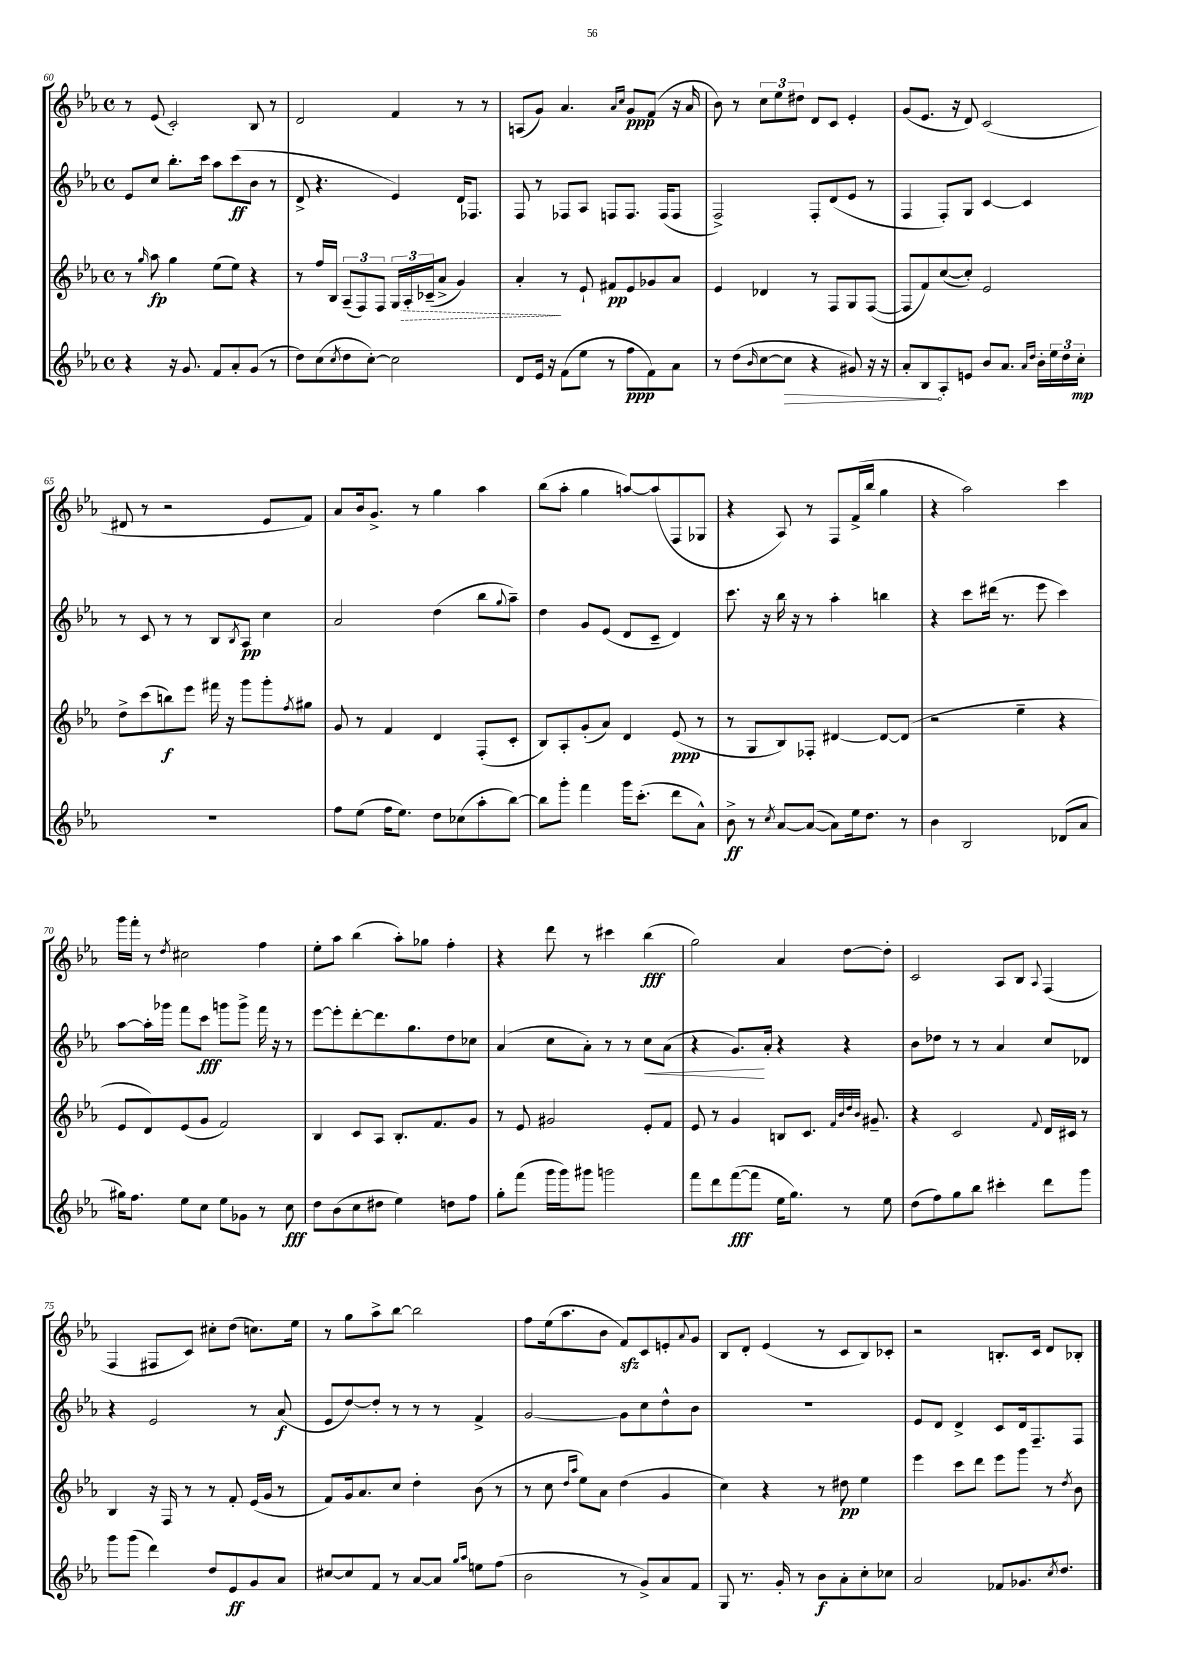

**kern	**kern	**kern	**kern
*staff4	*staff3	*staff2	*staff1
*clefG2	*clefG2	*clefG2	*clefG2
*k[b-e-a-]	*k[b-e-a-]	*k[b-e-a-]	*k[b-e-a-]
*M4/4	*M4/4	*M4/4	*M4/4
*met(c)	*met(c)	*met(c)	*met(c)
4r	8r	8e-	8r
.	16qqgg	.	.
.	8aa-	8cc	(8e-
16r	4gg	8.bb-'	2c')
8.g	.	.	.
.	.	16ccc	.
8f	(8ee-	8aa-	.
8a-'	8ee-)	(8ccc	.
(8g	4r	8b-	8B-
8r	.	8r	8r
=	=	=	=
8dd)	8r	8d^	2d
(8cc	16ff	4.r	.
.	16B-	.	.
8qcc	.	.	.
8dd	(12A-~	.	.
.	12F)	.	.
[8cc')	.	.	.
.	12F	.	.
2cc]	24G	4e-)	4f
.	24A-'	.	.
.	(24c-~	.	.
.	8a-^	.	.
.	4g)	16d	8r
.	.	8.F-	.
.	.	.	8r
=	=	=	=
8d	4a-'	8F	(8A
16e-	.	8r	8g)
16r	.	.	.
(8f	8r	8F-	4.a-
8ee-	8e-`	8A-	.
8r	8f#	8F	.
.	.	.	16qqa-
.	.	.	16qqcc
8ff	8e-	8.F	8g
8f)	8g-	.	(8f
.	.	(16F	.
8a-	8a-	8F	16r
.	.	.	16a-
=	=	=	=
8r	4e-	2F^)	8b-)
(8dd	.	.	8r
16qqb-	.	.	.
[8cc	4d-	.	12cc
.	.	.	12ee-
8cc]	.	.	.
.	.	.	12dd#
4r	8r	8F'	8d
.	8F	(8d	8c
8g#)	8G	8e-	4e-'
16r	([8F	8r	.
16r	.	.	.
=	=	=	=
8a-'	8F]	4F	(8g
8B-	8f)	.	8.e-
8A-'	([8cc	8F')	.
.	.	.	16r
8e	8cc'])	8G	8d)
8b-	2e-	[4c	(2c
8.a-	.	.	.
.	.	4c]	.
16qqa-	.	.	.
16qqdd	.	.	.
16b-'	.	.	.
24ee-	.	.	.
24dd	.	.	.
24cc'	.	.	.
=	=	=	=
1r	8dd^	8r	8d#
.	(8ccc	8c	8r
.	8bb)	8r	2r
.	8eee-	8r	.
.	16fff#	8B-	.
.	16r	.	.
.	.	8qB-	.
.	8ggg	8A-	.
.	8ggg'	4cc	8e-
.	8qff	.	.
.	8gg#	.	8f)
=	=	=	=
8ff	8g	2a-	8a-
(8ee-	8r	.	16b-
.	.	.	8.g^
16ff	4f	.	.
8.ee-)	.	.	.
.	.	.	8r
8dd	4d	(4dd	4gg
(8cc-	.	.	.
8aa-'	(8F'	8bb-	4aa-
.	.	8qqgg	.
[8bb-)	8c'	8aa-~)	.
=	=	=	=
8bb-]	8B-)	4dd	(8bb-
8ggg'	8A-'	.	8aa-'
4fff	(8g'	8g	4gg
.	8a-)	(8e-	.
16ggg	4d	8d	[8aa)
(8.ccc'	.	.	.
.	.	8c~	(8aa]
8ddd	(8e-	4d)	8F
8a-^^)	8r	.	8G-
=	=	=	=
8b-^	8r	8.ccc	4r
8r	8G	.	.
.	.	16r	.
8qcc	.	.	.
[8a-	8B-)	16bb-	8A-)
.	.	16r	.
(8a-_	8F-'	8r	8r
8a-])	[4d#	4aa-'	8F
16ee-	.	.	(16f^
8.dd	.	.	16bb-
.	8d#_	4bb	4gg
8r	(8d#]	.	.
=	=	=	=
4b-	2r	4r	4r
2B-	.	8ccc	2aa-)
.	.	(16ddd#	.
.	.	8.r	.
.	4ee-~	.	.
.	.	8eee-	.
(8d-	4r	4ccc)	4ccc
8a-	.	.	.
=	=	=	=
16gg#)	8e-	[8aa-	16ggg
8.ff	.	.	16fff'
.	8d)	16aa-']	8r
.	.	16ggg-	.
.	.	.	8qdd
8ee-	(8e-	8fff	2cc#
8cc	8g	8ccc	.
8ee-	2f)	8ggg	.
8g-	.	8ggg^	.
8r	.	16fff	4ff
.	.	16r	.
8cc	.	8r	.
=	=	=	=
8dd	4B-	[8eee-	8ee-'
(8b-	.	8eee-']	8aa-
8cc	8c	[8ddd'	(4bb-
8dd#	8A-	8.ddd]	.
4ee-)	8.B-'	.	8aa-')
.	.	8.gg	.
.	.	.	8gg-
.	8.f	.	.
8dd	.	8dd	4ff'
8ff	8g	8cc-	.
=	=	=	=
8gg'	8r	(4a-	4r
(8fff	8e-	.	.
16ggg	2g#	8cc	8ddd
16ggg)	.	.	.
8ggg#	.	8a-')	8r
2ggg	.	8r	4ccc#
.	.	8r	.
.	8e-'	8cc	(4bb-
.	8f	(8a-	.
=	=	=	=
8fff	8e-	4r	2gg)
8ddd	8r	.	.
([8fff	4g	8.g)	.
8fff]	.	.	.
.	.	16a-'	.
16ee-	8B	4r	4a-
8.gg)	.	.	.
.	8.c	.	.
8r	.	4r	[8dd
.	32qqf	.	.
.	32qqb-	.	.
.	32qqdd	.	.
.	32qqb-	.	.
.	8.g#~	.	.
8ee-	.	.	8dd']
=	=	=	=
(8dd	4r	8b-	2c
8ff)	.	8dd-	.
8gg	2c	8r	.
8bb-	.	8r	.
4ccc#'	.	4a-	8A-
.	.	.	8B-
.	8qqf	.	8qqA-
8ddd	16d	8cc	(4F
.	16c#	.	.
8ggg	8r	8d-	.
=	=	=	=
8ggg	4B-	4r	4F
(8ggg	.	.	.
4ddd)	16r	2e-	8F#
.	16F	.	.
.	8r	.	8c)
8dd	8r	.	8cc#'
8e-	8f'	.	(8dd
8g	(16e-	8r	8.cc)
.	16g	.	.
8a-	8r	(8a-	.
.	.	.	16ee-
=	=	=	=
[8cc#	8f)	8e-	8r
8cc#]	16g	[8dd)	8gg
.	8.a-	.	.
8f	.	8dd']	8aa-^
8r	8cc	8r	[8bb-
[8a-	4dd'	8r	2bb-]
8a-]	.	8r	.
16qqgg	.	.	.
16qqaa-	.	.	.
8ee	(8b-	4f^	.
(8ff	8r	.	.
=	=	=	=
2b-	8r	[2g	8ff
.	8cc	.	(16ee-
.	.	.	8.aa-
.	16qqdd	.	.
.	16qqaa-	.	.
.	8ee-)	.	.
.	8a-	.	8b-
8r	(4dd	8g]	8f)
8g^)	.	8cc	8c
8a-	4g	8dd^^	8e'
.	.	.	8qqa-
8f	.	8b-	8g
=	=	=	=
8G	4cc)	1r	8B-
8.r	.	.	8d'
.	4r	.	(4e-
16g'	.	.	.
8r	.	.	.
8b-	8r	.	8r
8a-'	8dd#	.	8c
8cc'	4ee-	.	8B-)
8cc-	.	.	8c-'
=	=	=	=
2a-	4eee-	8e-	2r
.	.	8d	.
.	8ccc	4d^	.
.	8ddd	.	.
8f-	8eee-	8c	8.B'
8.g-	8ggg	16d	.
.	.	8.F~	16c
.	8r	.	8d
8qcc	.	.	.
8.dd	.	.	.
.	8qdd	.	.
.	8b-	8F	8B-'
==	==	==	==
*-	*-	*-	*-
